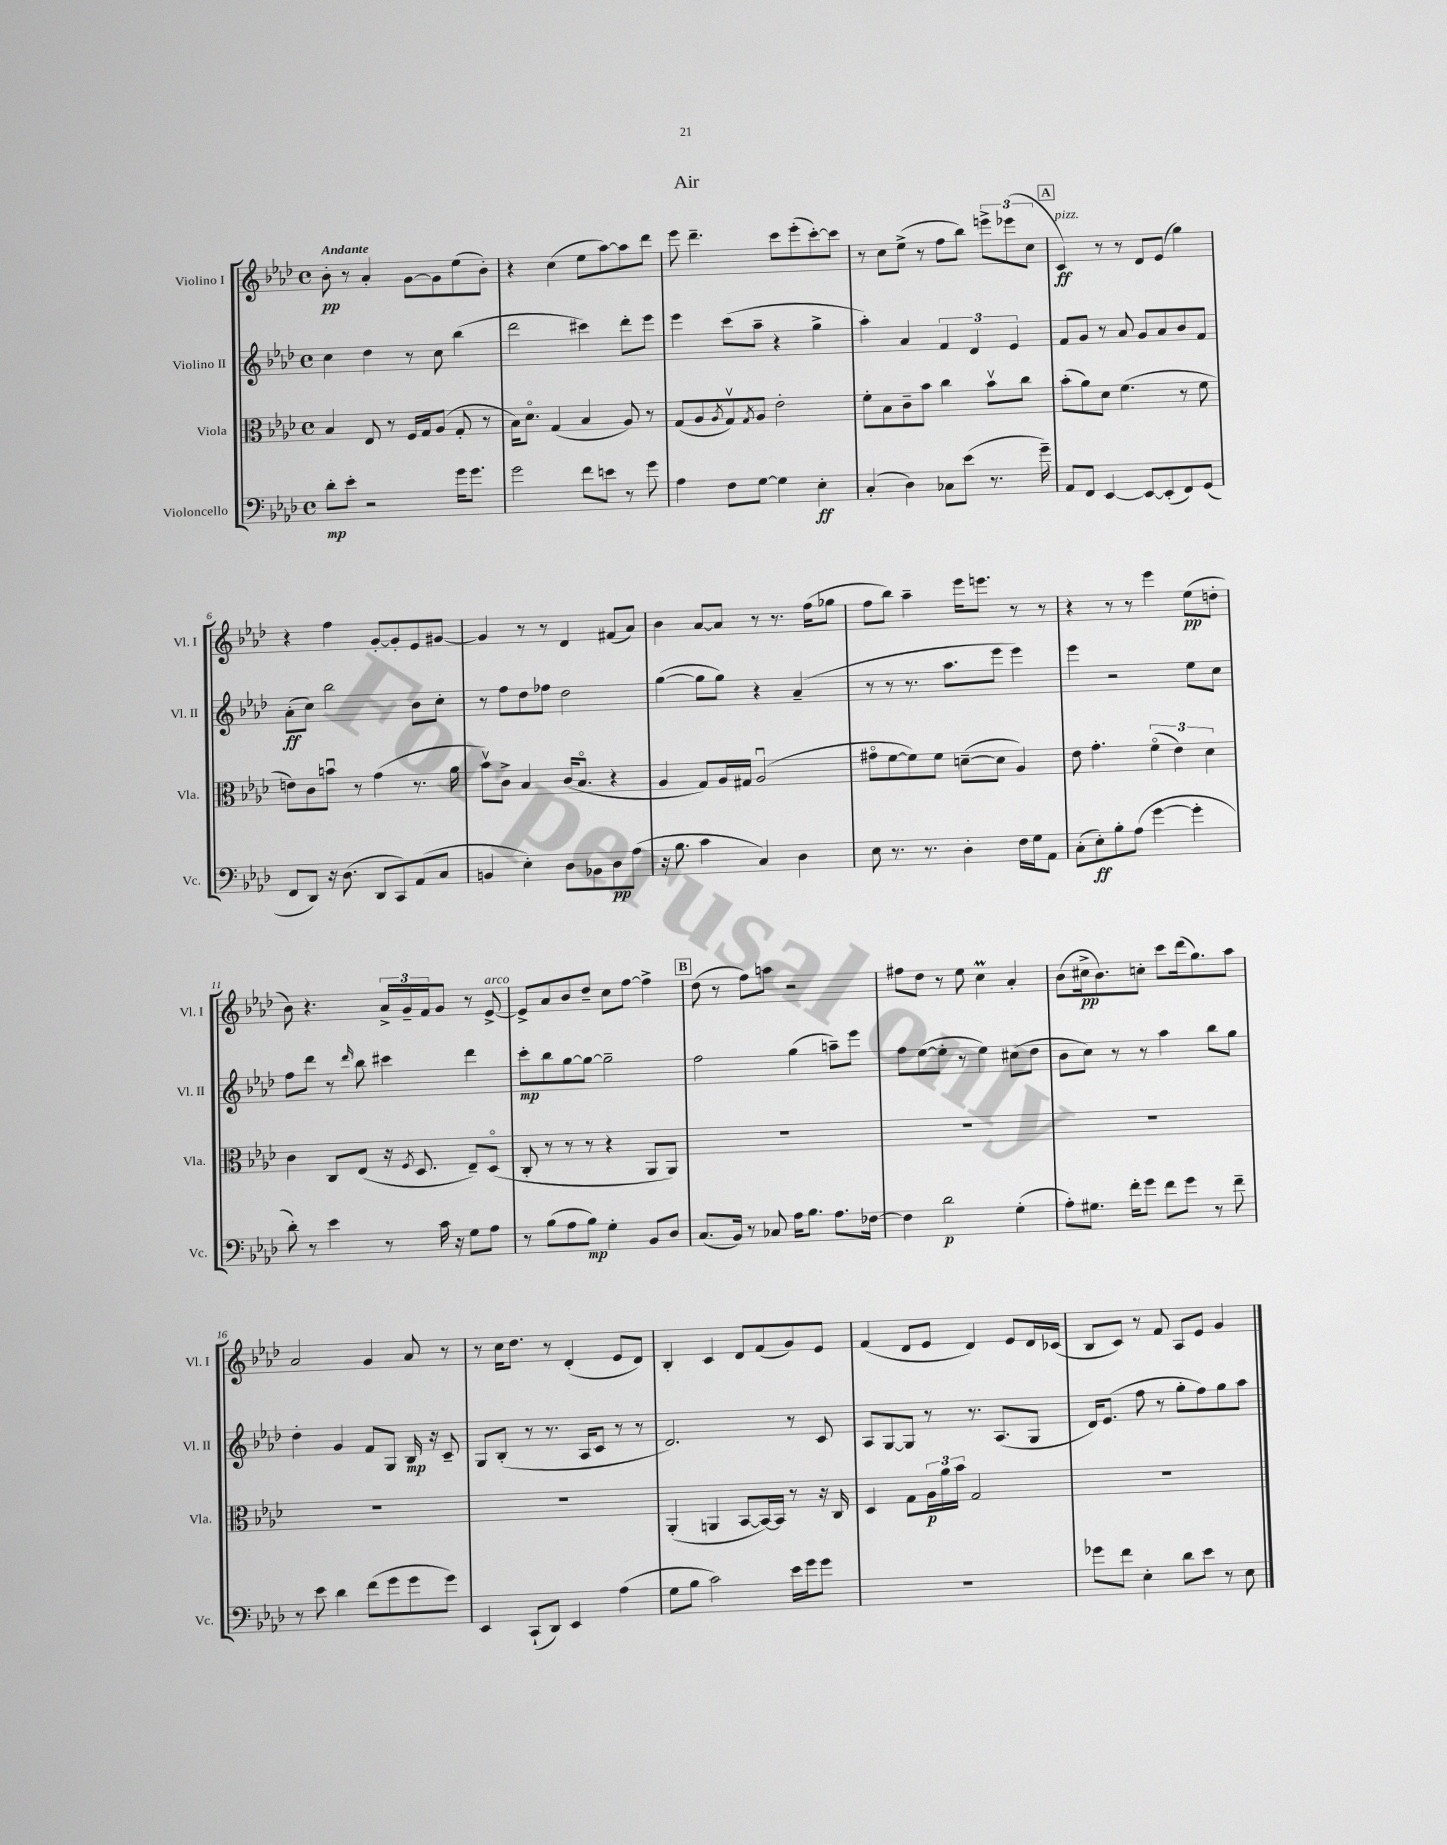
\header { title = "Air" }
<<
\new StaffGroup <<
\new Staff = "s0" \with { instrumentName = "Violino I" shortInstrumentName = "Vl. I" } {
    \clef treble \key aes \major \defaultTimeSignature \time 4/4 \tempo "Andante"
    bes'8-.\pp r8 aes'4-. g'8~ g'8 ees''8( bes'8-.) |
    r4 c''4( ees''8 aes''8~) aes''8 des'''8 |
    ees'''8 des'''4.-- c'''8 ees'''8-.( c'''8~-.) c'''8 |
    r8 c''8 ees''8->( r8 f''8 bes''8) \tuplet 3/2 { e'''8-> ees'''8( c''8 } |
    \mark \markup { \box "A" } c'4\ff^\markup { \italic "pizz." }) r8 r8 des'8 ees'8( g''4) |
    r4 f''4 g'8~-. g'8-. ees'8 gis'8~ |
    gis'4 r8 r8 des'4 fis'8( aes'8) |
    bes'4 aes'8~ aes'8 r8 r8. f''16( ges''8 |
    f''8 bes''8) aes''4-- ees'''16 e'''8. r8 r8 |
    r4 r8 r8 ees'''4 ees''8\pp( d''8-. |
    bes'8) r4. \tuplet 3/2 { aes'16-> g'16-- f'16 } g'8 r8 ees'8~->^\markup { \italic "arco" } |
    ees'8-> aes'8 bes'8 des''8-- c''8 f''8~ f''4-> |
    \mark \markup { \box "B" } des''8( r8 f''8) a''8 r2 |
    fis''8 des''8 r8 ees''8 c''4\prall aes'4-. |
    bes'8( cis''16->\pp bes'8.) c''8-. c'''8 des'''16( g''8.) aes''8 |
    aes'2 g'4 aes'8 r8 |
    r8 c''16 des''8. r8 des'4-.( ees'8 des'8) |
    bes4-. c'4 des'8 f'8( g'8) ees'8 |
    f'4( des'8 ees'8 des'4) ees'8 des'16 ces'16( |
    bes8 c'8) r8 f'8 aes8 ees'8 g'4 \bar "|." |
}
\new Staff = "s1" \with { instrumentName = "Violino II" shortInstrumentName = "Vl. II" } {
    \clef treble \key aes \major \defaultTimeSignature \time 4/4
    c''4 des''4 r8 c''8 bes''4( |
    des'''2 cis'''4) des'''8-. ees'''8 |
    ees'''4 c'''8( aes''8-- r4 g''4-> |
    aes''4-.) aes'4 \tuplet 3/2 { f'4 des'4 ees'4 } |
    \mark \markup { \box "A" } f'8 g'8 r8 aes'8 g'8 aes'8 bes'8 f'8 |
    aes'8-.\ff( c''8) bes''2 bes'8 c''8-. |
    r8 f''8 des''8 fes''8 des''2 |
    g''4~( g''8 g''8) r4 aes'4--( |
    r8 r8 r8. aes''8. ees'''8 ees'''4) |
    ees'''4 r2 ees''8 c''8 |
    f''8 des'''8 r8 \grace { des'''16 } bes''8 cis'''4 des'''4 |
    c'''8-.\mp bes''8 g''8~ g''8~ g''2-- |
    \mark \markup { \box "B" } f''2 g''4( a''8--) ees'''8 |
    f''8 ees''8~( ees''8-. r8 ees''4) cis''8( des''8 |
    bes'8 c''8) r8 r8 aes''4 bes''8 g''8 |
    des''4-. g'4 f'8 g8 bes16\mp r16 c'8-- |
    g8 bes8-.( r8 r8. aes16 c'8 r8 r8 |
    des'2.) r8 c'8 |
    aes8 g8~ g8 r8 r8. aes8.( g8 |
    des'16) ees'8.( f''8 r8 g''8-. f''8) g''8 aes''8 \bar "|." |
}
\new Staff = "s2" \with { instrumentName = "Viola" shortInstrumentName = "Vla." } {
    \clef alto \key aes \major \defaultTimeSignature \time 4/4
    bes4 ees8 r8 f16 g16 aes8( g8-. r8 |
    bes16) des'8.\flageolet g4( bes4 aes8) r8 |
    g8( aes8 \acciaccatura { aes8 } g8\upbow) \acciaccatura { g8 } aes8 ees'2-. |
    f'8-. bes8 c'8-- bes'8 c''4 bes'8\upbow c''8 |
    \mark \markup { \box "A" } bes'8-.( aes'8) des'8 f'4.( r8 f'8 |
    e'8) c'8 b'8\downbow r8 g'4( r8. aes'16 |
    bes'8\upbow) c'8-> bes4 c'16( bes8.\flageolet r4 |
    aes4 g8) aes16 gis16 aes2\downbow( |
    gis'8\flageolet f'8~ f'8) f'8 d'8~--( d'8 aes4) |
    ees'8 g'4.-. \tuplet 3/2 { f'4\flageolet( ees'4) des'4 } |
    c'4 c8 ees8( r16 \acciaccatura { f8 } des8. ees8--) des8\flageolet( |
    c8-. r8 r8 r8 r4 aes,8 aes,8) |
    \mark \markup { \box "B" } R1 |
    R1 |
    R1 |
    R1 |
    r1 |
    aes,4-.( a,4 bes,8~ bes,16~) bes,16 r8 r16 c16 |
    des4 g8 \tuplet 3/2 { aes16\p aes'16 bes'16 } g2 |
    r1 \bar "|." |
}
\new Staff = "s3" \with { instrumentName = "Violoncello" shortInstrumentName = "Vc." } {
    \clef bass \key aes \major \defaultTimeSignature \time 4/4
    des'8-.\mp ees'8-. r2 g'16 g'8. |
    g'2 f'8 e'8 r8 g'8 |
    aes4 f8 g8~ g4 ees4-.\ff |
    c4-.( des4) ces8 ees'8( r8. g'16--) |
    \mark \markup { \box "A" } aes,8 f,8 ees,4~ ees,8~ ees,8-.( f,8) g,8( |
    f,8 des,8) r16 des8.( des,8 c,8) aes,8( c8 |
    b,4 ees4-.) des8 bes,8 des8\pp aes8( |
    r16 bes8. c'4 c4) des4 |
    ees8 r8. r8. des4-. f16 g16 aes,8 |
    c8-.( ees8-.\ff) bes8-. aes8( g'4~ g'4-. |
    des'8-.) r8 ees'4 r8 c'16 r16 g8 aes8 |
    r8 bes8( aes8 bes8\mp) g4-. bes,8 des8 |
    \mark \markup { \box "B" } c8.( bes,16) r8 ces8 aes16 bes8. aes8. fes16~ |
    fes4 des'2\p g4-.( |
    aes8-.) gis8. f'16-. g'8 f'8 g'8 r8 f'8-- |
    r8 ees'8 des'4 f'8( g'8 g'8 g'8) |
    ees,4 c,8-!( des,8) ees,4 aes4( |
    g8 bes8 c'2) ees'16 g'16 g'8 |
    R1 |
    ges'8 f'8 ees4-. des'8 ees'8 r8 ees8 \bar "|." |
}
>>
>>
